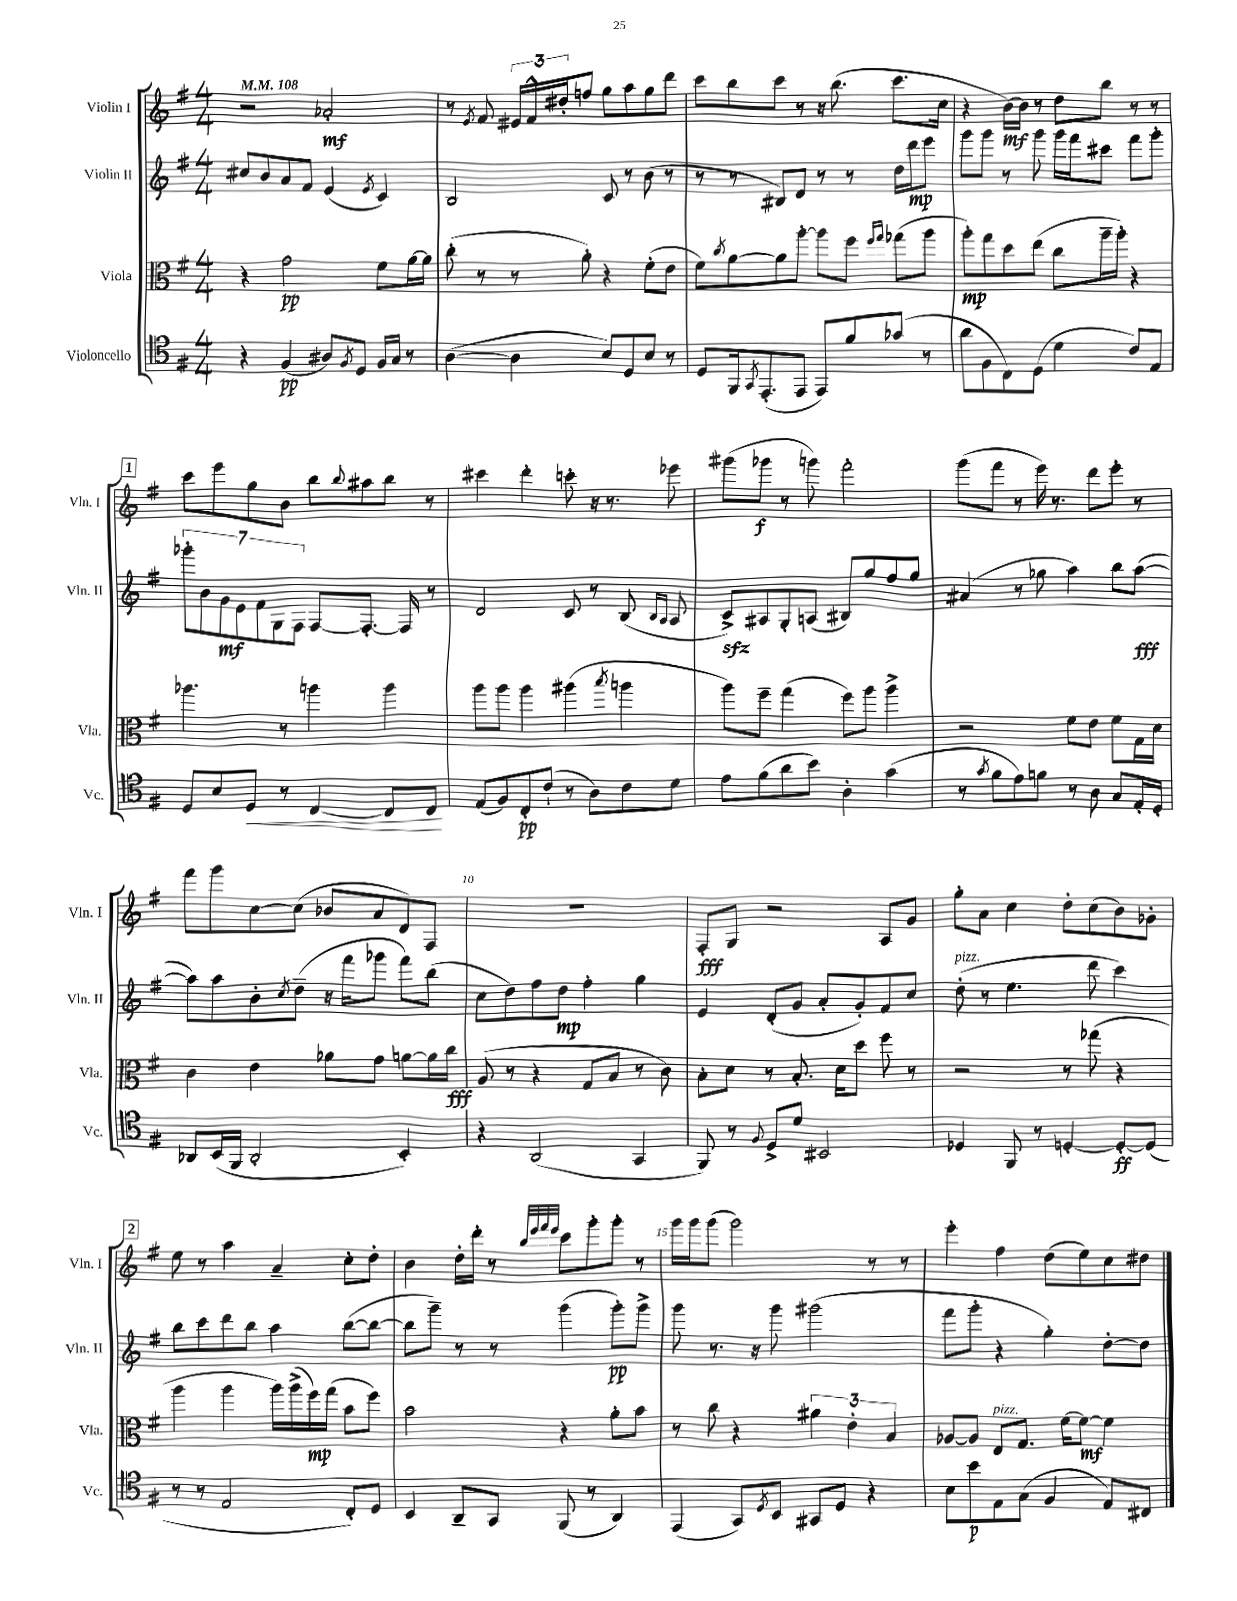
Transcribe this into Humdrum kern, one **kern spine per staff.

**kern	**kern	**kern	**kern
*staff4	*staff3	*staff2	*staff1
*clefC4	*clefC3	*clefG2	*clefG2
*k[f#]	*k[f#]	*k[f#]	*k[f#]
*M4/4	*M4/4	*M4/4	*M4/4
*MM108	*MM108	*MM108	*MM108
4r	4r	8cc#/L	2r
.	.	8b/	.
(4F#/	2g\	8a/	.
.	.	8f#/J	.
8A#/L)	.	(4e/	2a-'/
8qF#/	.	.	.
8D/J	.	.	.
.	.	8qe/	.
16F#/LL	8f#\L	4c/)	.
16G/JJ	.	.	.
8r	[16a\L	.	.
.	16a\]JJ	.	.
=	=	=	=
([4A\	(8cc'\	2B/	8r
.	.	.	8qe/
.	8r	.	8f#/
4A\]	8r	.	24e#/LL
.	.	.	24f#^^/
.	.	.	24dd#'/J
.	8a'\)	.	8ff/J
8B/L)	4r	8c/	8gg\L
8D/	.	8r	8aa\
8B/J	(8f#'\L	(8b\	8gg\
8r	8e\J	8r	8ddd\J
=	=	=	=
8D/L	8f#\L)	8r	8ccc\L
.	8qcc/	.	.
16FF#/k	[8a\	8r	8bb\
8qGG/	.	.	.
(8.EE'/	.	.	.
.	8a\]	8B#/L)	8ccc\J
8EE/J	[8aa'\J	8d/J	8r
8EE/L)	8aa\]L	8r	16r
.	.	.	(8.bb\
8f#/	8ff#\J	8r	.
.	16qqff#/LL	.	.
.	16qqgg/JJ	.	.
(8g-/J	(8gg-\L	16dd\LL	8.ccc\L
.	.	16ddd\J	.
8r	8aa\J	8eee\J	.
.	.	.	16cc\Jk
=	=	=	=
8a\L	8aa'\L)	8ggg\L	4r
8F#\	8gg\	8ggg\J	.
8C\)	8dd\	8r	[16b\LL)
.	.	.	16b\]JJ
(8D\J	(8ee\J	8ggg\	8r
4d\	8cc\L	16ggg\LL	8dd\L
.	.	16fff#\J	.
.	16aa~\L	8ccc#\J	8bb\J
.	16aa'\JJ)	.	.
8c/L)	4r	8fff#\L	8r
8E/J	.	8ggg'\J	8r
=	=	=	=
8D/L	4.aa-\	14ggg-'\L	8ccc\L
.	.	14b\	.
8B/	.	.	8eee\
.	.	14g\	.
.	.	14e\	.
8D/J	.	.	8gg\
.	.	14f#\	.
.	.	14G\	.
8r	8r	.	8b\J
.	.	14F#\J	.
[4C/	4aa\	[8F#/L	8bb\L
.	.	.	8qqbb/
.	.	8.F#'/_J	8aa#\
8C/]L	4aa\	.	8bb\J
.	.	16F#/]	.
8C/J	.	8r	8r
=	=	=	=
(8E/L	8aa\L	2d/	4ccc#\
8F#/)	8aa\J	.	.
8C'/	4aa\	.	4ddd'\
(8c`/J	.	.	.
8r	(4aa#\	8c/	8ccc'\
8A\L)	.	8r	16r
.	.	.	8.r
.	8qbb/	.	.
8c\	4aa\	(8B/	.
.	.	16qqB/LL	.
.	.	16qqA/JJ	.
8d\J	.	8A/	8eee-\
=	=	=	=
8e\L	8aa\L)	8c^/L)	(8ggg#\L
(8f#\	8ff#~\J	8A#/	8ggg-\J
8a\	(4gg\	8G'/	8r
8b\J)	.	(8A/J	8ggg\)
4A'\	8ff#\L)	8B#/L)	2fff#'\
.	8aa\J	8gg/	.
(4g\	4aa^\	8ff#/	.
.	.	8gg/J	.
=	=	=	=
8r	2r	(4a#/	(8ggg\L
8qg/	.	.	.
8f#\L	.	.	8fff#\J
8e\)	.	8r	8r
8f\J	.	8gg-\	16eee\)
.	.	.	8.r
8r	8f#\L	4aa\)	.
8A\	8e\J	.	8ddd\L
8G/L	8f#\L	8bb\L	8eee'\J
16E'/L	16G\L	([8aa\J	8r
16D'/JJ	16d\JJ	.	.
=	=	=	=
8AA-/L	4c\	8aa\]L)	8fff#\L
(16BB/L	.	8aa\	8ggg\
16FF#/JJ	.	.	.
2AA-'/	4e\	8b'\	[8cc\
.	.	8qcc/	.
.	.	(8dd~\J	(8cc\]J
.	8a-\L	16r	8b-/L
.	.	16fff#\LK	.
.	8g\J	8ggg-\J	8a/
4BB'/)	[8a\L	8fff#\L)	8d/)
.	16a\]L	(8bb\J	8F#/J
.	16cc\JJ	.	.
=	=	=	=
4r	(8A/	8cc\L	1r
.	8r	8dd\)	.
(2AA/	4r	8ff#\	.
.	.	8dd\J	.
.	8G/L	4ff#'\	.
.	8B/J	.	.
4GG/	8r	4gg\	.
.	8c\)	.	.
=	=	=	=
8FF#/)	8B'\L	4e/	8F#'/L
8r	8d\J	.	8G/J
8qqF#/	.	.	.
8D^/L	8r	(8d'/L	2r
8d/J	8.B'/	8g/J	.
2BB#/	.	8a'/L	.
.	16d\LK	.	.
.	8dd\J	8g'/)	.
.	8ff#\	8f#/	8A/L
.	8r	8cc/J	8g/J
=	=	=	=
4D-/	2r	(8dd'\	8gg'\L
.	.	8r	8a\J
8FF#/	.	4.ee\	4cc\
8r	.	.	.
[4D'/	8r	.	8dd'\L
.	(8gg-\	8ddd\	(8cc\
8D'/_L	4r	4ccc\)	8b\)
(8D/]J	.	.	8g-'\J
=	=	=	=
8r	4aa\	8bb\L	8ee\
8r	.	8ccc\	8r
2E/	4aa\	8ddd\	4aa\
.	.	8bb\J	.
.	16aa\LL)	4aa\	4a~/
.	(16aa^\	.	.
.	16ff#\)	.	.
.	(16gg\JJ	.	.
8C'/L)	8b\L	([8bb\L	8cc'\L
8D/J	8ff#\J)	8bb\_J	8dd'\J
=	=	=	=
4BB/	2b\	8bb\]L	4b\
.	.	8ggg~\J)	.
8AA~/L	.	8r	16dd'\LL
.	.	.	16ddd'\JJ
8GG/J	.	8r	8r
.	.	.	32qqbb/LLL
.	.	.	32qqeee/
.	.	.	32qqfff#/
.	.	.	32qqeee/JJJ
(8FF#/	4r	(4ggg\	8ccc\L
8r	.	.	8ggg'\
4AA/)	8a'\L	8ggg'\L)	8ggg'\J
.	8b\J	8ggg^\J	8r
=	=	=	=
(4EE/	8r	8ggg\	16ggg\LL
.	.	.	16ggg\J
.	8cc\	8.r	(8ggg\J
8GG/L)	4r	.	2ggg\)
.	.	16r	.
8qD/	.	.	.
8BB/J	.	8ggg\	.
8GG#/L	6a#\	(2ggg#\	.
8D/J	.	.	.
.	6e'\	.	.
4r	.	.	8r
.	6B/	.	.
.	.	.	8r
=	=	=	=
8B\L	[8A-/L	8fff#\L	4eee'\
8b\	8A-/]J	8ggg'\J	.
8E\	8E/L	4r	4ff#\
(8G\J	8.G/J	.	.
4F#/	.	4gg'\)	(8dd\L
.	[16f#\LK	.	.
.	8f#\_J	.	8ee\)
8E/L)	4f#\]	[8dd'\L	8cc\
8C#/J	.	8dd\]J	8dd#\J
==	==	==	==
*-	*-	*-	*-
